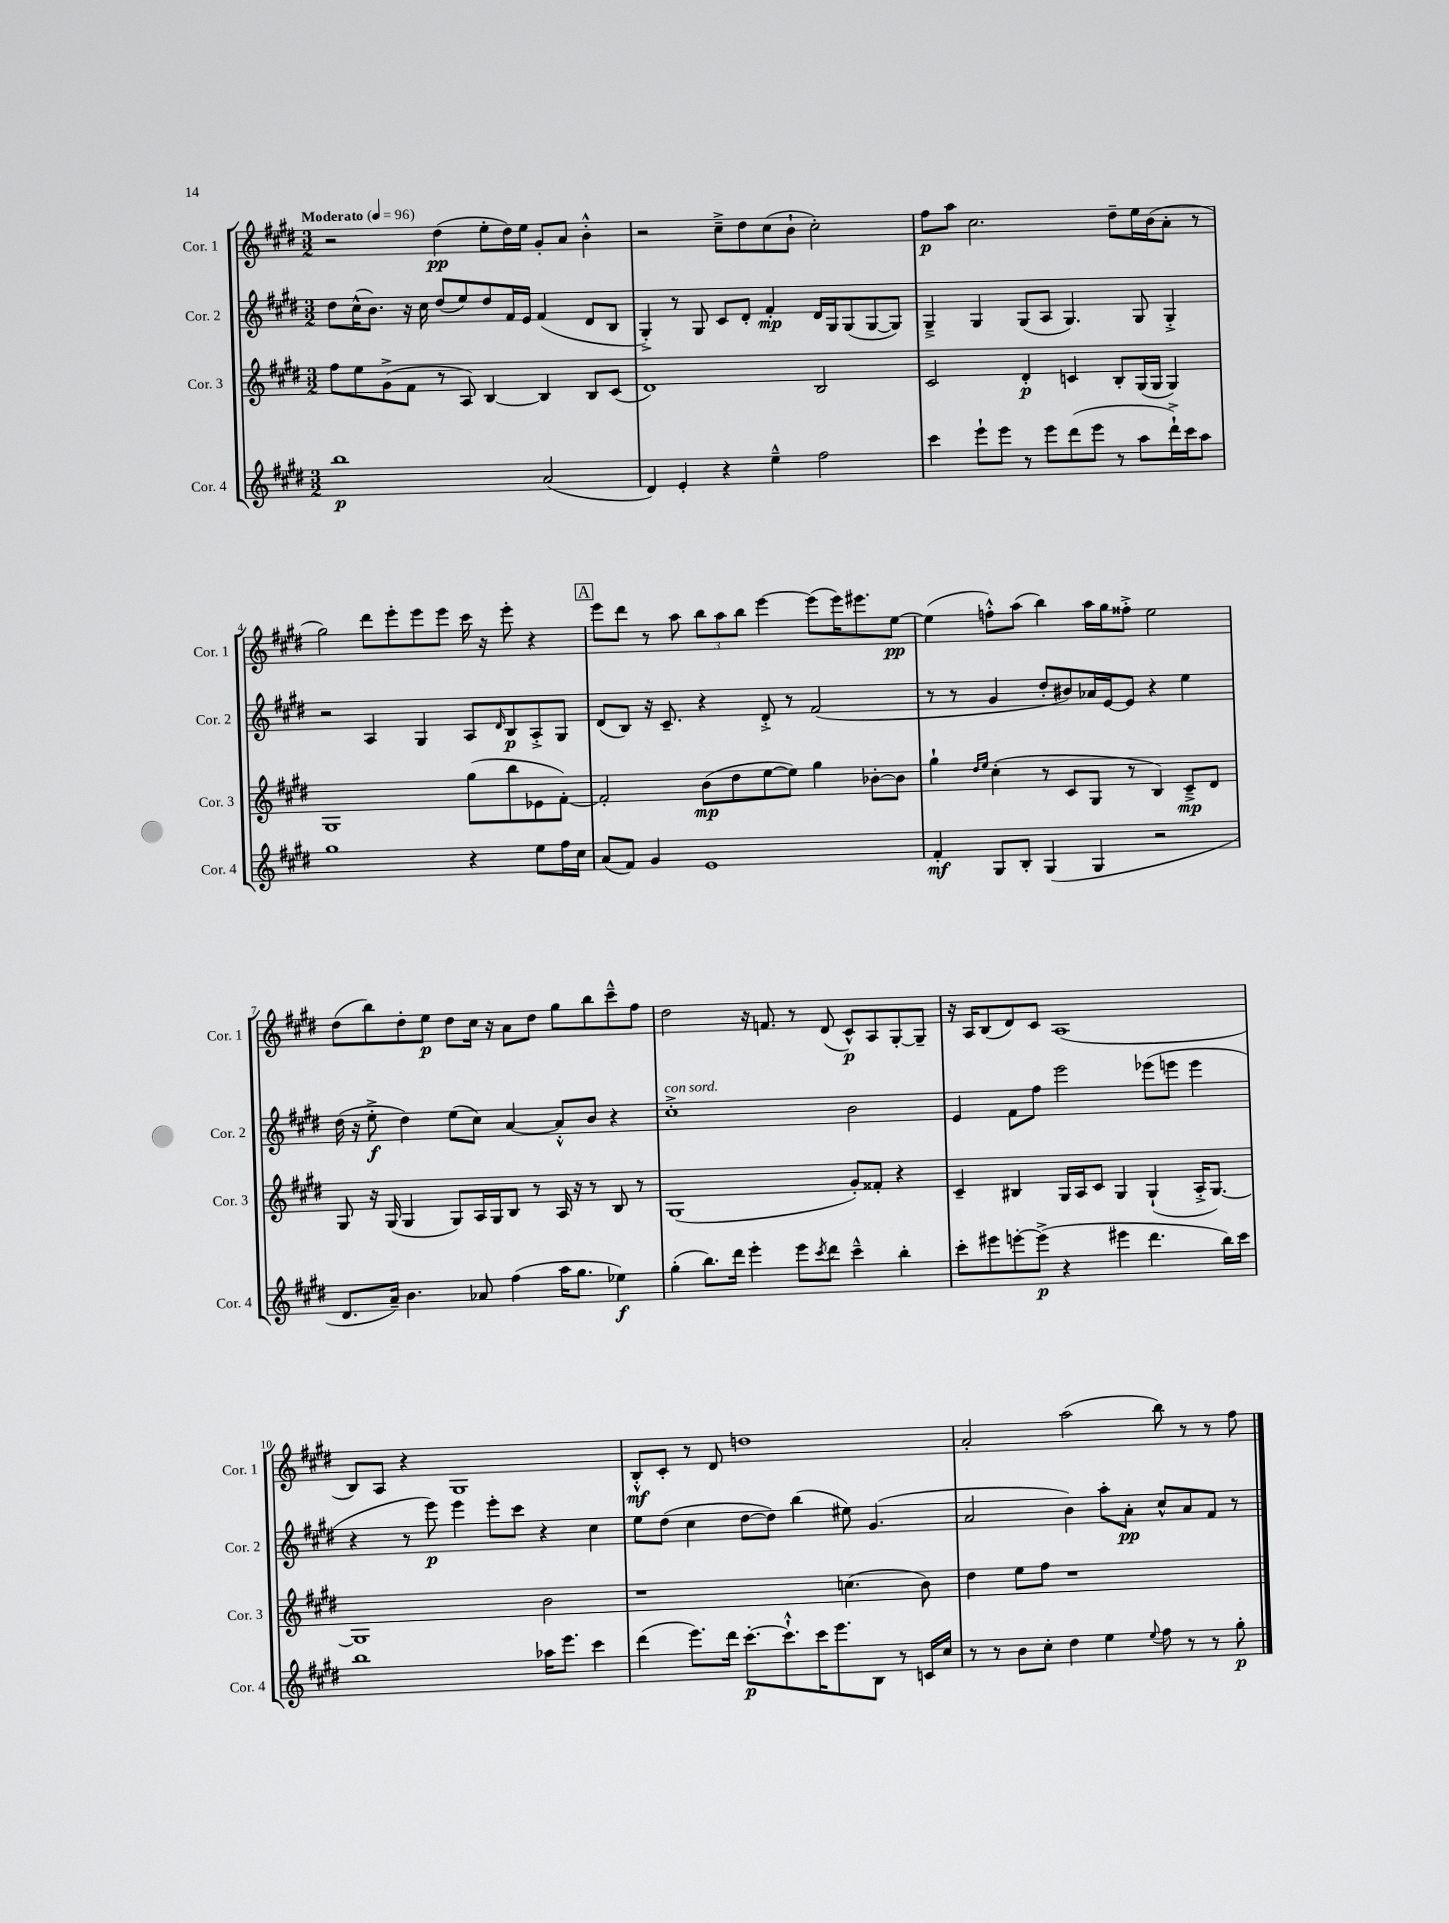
<<
\new StaffGroup <<
\new Staff = "s0" \with { instrumentName = "Cor. 1" shortInstrumentName = "Cor. 1" } {
    \clef treble \key e \major \numericTimeSignature \time 3/2 \tempo "Moderato" 4 = 96
    r2 dis''4\pp( e''8-. dis''16) e''16 gis'8-. a'8 b'4-.-^ |
    r2 cis''8---> dis''8 cis''8( b'8-! cis''2-.) |
    fis''8\p a''8 cis''2. dis''8-- e''16 b'16( a'8-. r8 |
    gis''2) dis'''8 e'''8-. e'''8 e'''8 cis'''16 r16 e'''8-. r4 |
    \mark \markup { \box "A" } e'''8 dis'''8 r8 a''8 \tuplet 3/2 { b''8 a''8 b''8 } e'''4~ e'''8( e'''16) eis'''8. e''8~\pp |
    e''4( f''8-.-^) a''8( b''4) a''16 gis''16 fisis''8-.-> e''2 |
    dis''8( b''8) dis''8-. e''8\p dis''8 cis''16 r16 a'8 dis''8 gis''8 b''8 cis'''8---^ fis''8 |
    dis''2 r16 f'8. r8 dis'8( cis'8-^\p) a8 gis8~-. gis8-- |
    r16 a16 b8( dis'8) cis'8 a1( |
    b8) a8 r4 gis1 |
    b8-.-^\mf cis'8-. r8 dis'8 d''1 |
    a'2-. a''2( b''8) r8 r8 fis''8 \bar "|." |
}
\new Staff = "s1" \with { instrumentName = "Cor. 2" shortInstrumentName = "Cor. 2" } {
    \clef treble \key e \major \numericTimeSignature \time 3/2
    dis''8 cis''16-^( b'8.) r16 cis''16 dis''8( e''8) dis''8 fis'16 e'16 fis'4( dis'8 b8 |
    gis4-.->) r8 gis8 cis'8 dis'8-. fis'4-.\mp dis'16 gis16 gis8( gis8~ gis8) |
    gis4---> gis4 gis8( a8 gis4.) gis8 gis4-.-> |
    r2 a4 gis4 a8 \grace { dis'16 } b8\p a8-.-> gis8 |
    \mark \markup { \box "A" } dis'8( b8) r16 cis'8.-- r4 dis'8-.-> r8 fis'2( |
    r8 r8 gis'4 dis''8-. bis'8) aes'16 e'16~ e'8 r4 e''4 |
    dis''16( r16 e''8-.->\f dis''4) e''8( cis''8) a'4~ a'8-.-^ b'8 r4 |
    cis''1-.->^\markup { \italic "con sord." } b'2 |
    e'4 fis'8 fis''8 e'''2 ees'''8( e'''8 e'''4 |
    r4 r8 e'''8\p) e'''4 e'''8-. cis'''8 r4 cis''4 |
    e''8 dis''8( cis''4 dis''8~ dis''8) b''4( eis''8) gis'4.( |
    a'2 b'4) a''8-. a'8-.\pp cis''8-^ a'8 fis'8 r8 \bar "|." |
}
\new Staff = "s2" \with { instrumentName = "Cor. 3" shortInstrumentName = "Cor. 3" } {
    \clef treble \key e \major \numericTimeSignature \time 3/2
    fis''8 e''8 gis'8->( fis'8 r8 a8) b4~ b4 b8 cis'8( |
    dis'1) b2 |
    cis'2 dis'4-.\p c'4 b8-. gis16( gis16 gis4) |
    gis1 gis''8( b''8 ees'8 fis'8~-.) |
    \mark \markup { \box "A" } fis'2-. b'8\mp( dis''8 e''8~ e''8) gis''4 bes'8~-. bes'8 |
    gis''4-! \grace { dis''16 e''16 } cis''4-.( r8 cis'8 gis8 r8 b4) cis'8--->\mp dis'8 |
    gis8 r16 gis16( gis4 gis8) a16 gis16 b8 r8 a16 r16 r8 b8 r8 |
    gis1( gis'8-.) fisis'8-. r4 |
    cis'4-- bis4 gis16 a16 cis'8 gis4 gis4-!( a16-.-> gis8.~) |
    gis1 b'2 |
    r1 c''4.( b'8) |
    dis''4 e''8 fis''8 r1 \bar "|." |
}
\new Staff = "s3" \with { instrumentName = "Cor. 4" shortInstrumentName = "Cor. 4" } {
    \clef treble \key e \major \numericTimeSignature \time 3/2
    b''1\p a'2( |
    dis'4) e'4-. r4 e''4---^ fis''2 |
    cis'''4 e'''8-! e'''8 r8 e'''8 dis'''8( e'''8 r8 a''8 dis'''16-!->) cis'''16 a''8 |
    gis''1 r4 e''8 fis''16 cis''16 |
    \mark \markup { \box "A" } a'8( fis'8) gis'4 e'1 |
    fis'4-.\mf gis8 b8-. gis4( gis4 r2 |
    dis'8. a'16--) b'4. aes'8 fis''4( a''16 gis''8. ees''4\f) |
    gis''4-.( b''8.) dis'''16 e'''4-. e'''8 \acciaccatura { cis'''8 } dis'''8 cis'''4---^ b''4-. |
    cis'''8-. eis'''8 e'''8~-. e'''8->\p( r4 eis'''4 dis'''4. b''16) cis'''16 |
    b''1 aes''16 e'''8. cis'''4 |
    dis'''4( e'''8.) dis'''16 cis'''8.~-.\p cis'''8.-!-^ cis'''16 e'''8. b8 r8 c'16 cis''16 |
    r8 r8 b'8 cis''8-. dis''4 e''4 \appoggiatura { e''8 } fis''8 r8 r8 gis''8-.\p \bar "|." |
}
>>
>>
